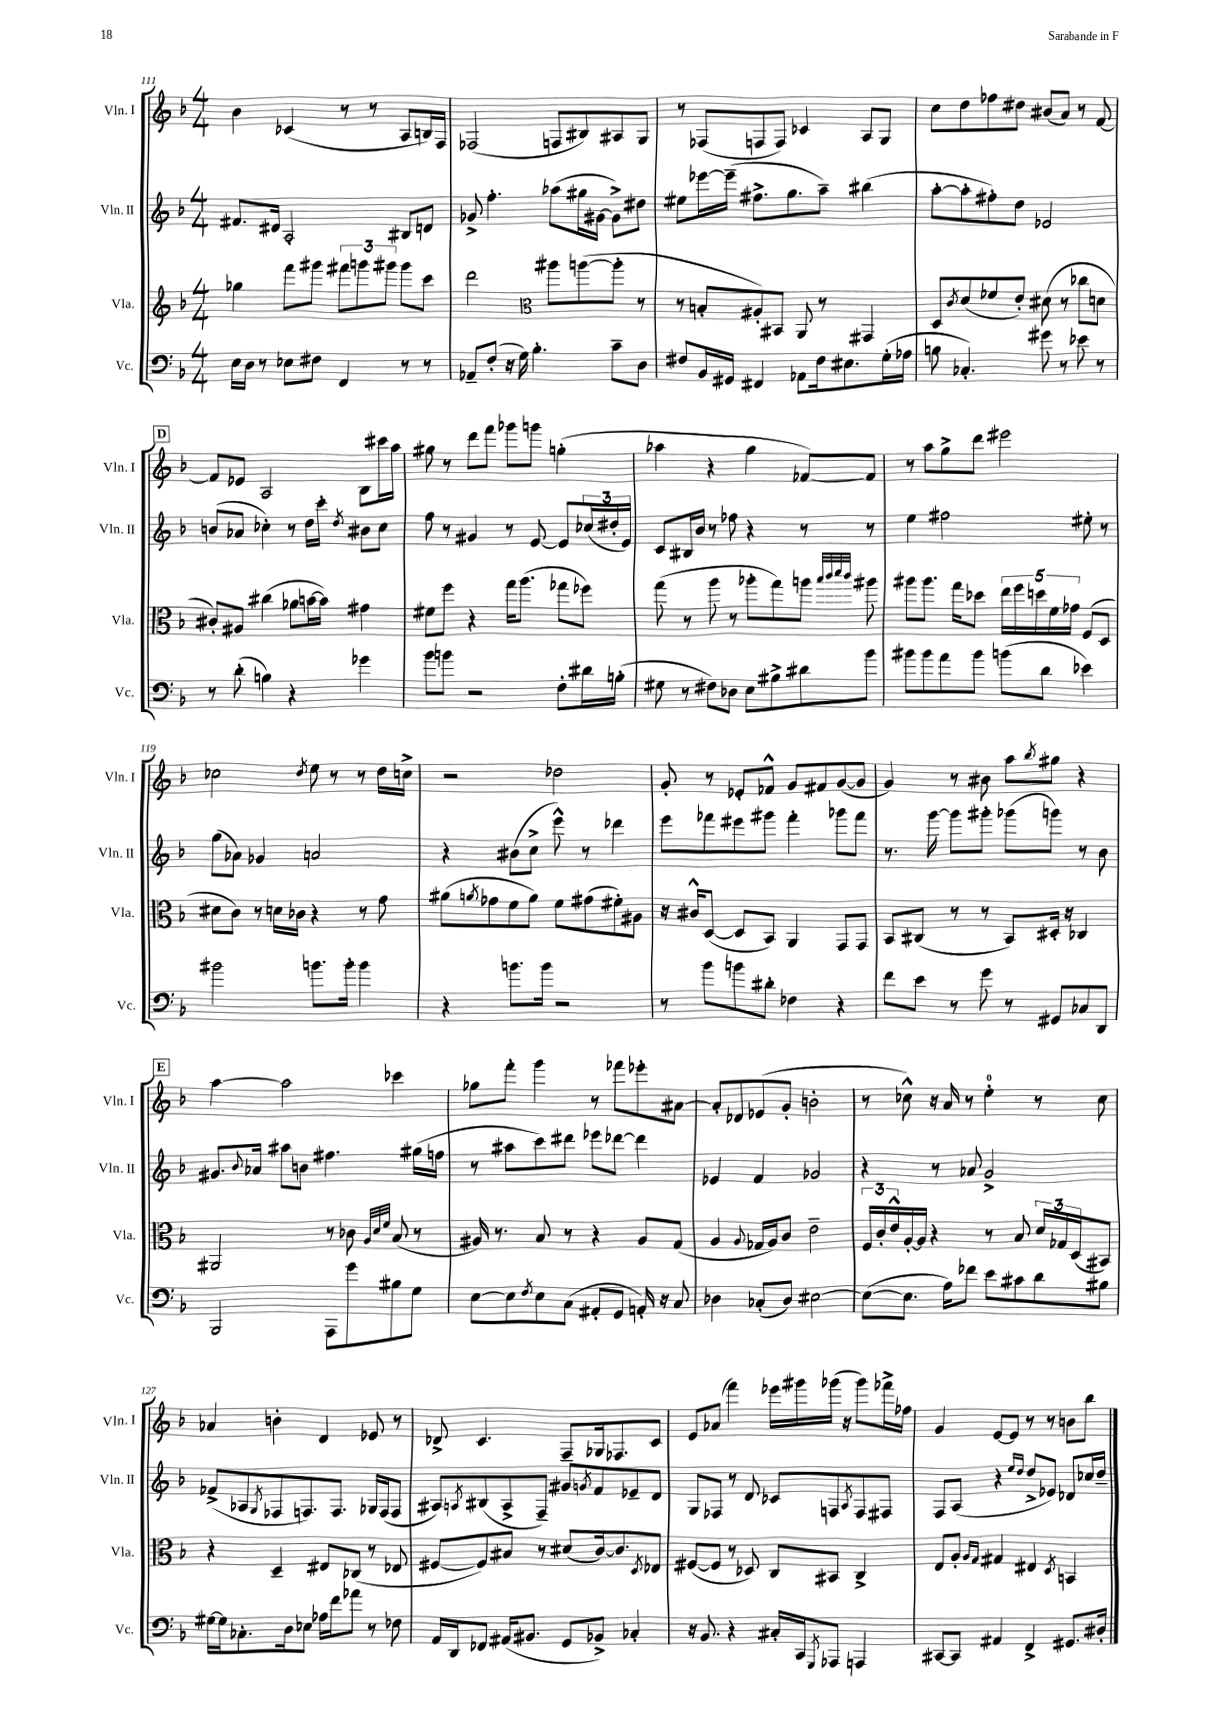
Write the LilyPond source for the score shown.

<<
\new StaffGroup <<
\new Staff = "s0" \with { instrumentName = "Vln. I" shortInstrumentName = "Vln. I" } {
    \clef treble \key f \major \numericTimeSignature \time 4/4
    bes'4 ces'4( r8 r8 a8 b16) f16 |
    fes2( f8 bis8) ais8 g8 |
    r8 fes8( f8 f8) ces'4 a8 g8 |
    c''8 d''8 fes''8 dis''8 bis'8( a'8) r8 f'8~ |
    \mark \markup { \box "D" } f'8 ees'8 a2 bes8 cis'''16 a''16 |
    gis''8 r8 d'''8 f'''8 ges'''8 g'''8 g''4-.( |
    aes''4 r4 g''4 fes'8~) fes'8 |
    r8 a''8 g''8-> d'''8 eis'''2 |
    ces''2 \acciaccatura { d''8 } e''8 r8 r8 d''16 c''16-> |
    r2 des''2 |
    g'8-. r8 ees'8-. fes'8-^ g'8 fis'8 g'8~( g'8 |
    g'4) r8 bis'8 a''8 \acciaccatura { bes''8 } gis''8 r4 |
    \mark \markup { \box "E" } a''4~ a''2 ces'''4 |
    ges''8 f'''8-. g'''4 r8 fes'''8 ees'''8-. ais'8~ |
    ais'8-. des'8 ees'8( g'8-. b'2-. |
    r8 ces''8-^) r16 a'16 r8 e''4-0-. r8 ces''8 |
    aes'4 b'4-. d'4 ees'8 r8 |
    des'8-> c'4. f8-- ges16 fes8. c'8 |
    e'8 aes'8( f'''4) ees'''16 gis'''16 ges'''16( r16 ges'''8) fes'''16-> fes''16 |
    g'4 e'8~ e'8 r8 r8 b'8 bes''8 \bar "|." |
}
\new Staff = "s1" \with { instrumentName = "Vln. II" shortInstrumentName = "Vln. II" } {
    \clef treble \key f \major \numericTimeSignature \time 4/4
    fis'8. dis'16 a2-. bis8 d'8 |
    ges'8-> f''4.-. aes''8( gis''16 gis'16~ gis'8->) dis''8 |
    eis''8 ees'''16~ ees'''16--( fis''8.-> g''8. a''8--) bis''4( |
    a''8~-. a''8-. fis''8-.) d''8 ees'2 |
    \mark \markup { \box "D" } b'8( aes'8 ces''4-.) r8 d''16 c'''16-. \acciaccatura { d''8 } bis'8 ces''8 |
    f''8 r8 gis'4 r8 e'8~ e'8 \tuplet 3/2 { ces''16( dis''16-. e'16) } |
    c'8 bis16 bes'16 r8 fes''8 r4 r8 r8 |
    e''4 fis''2 eis''8-. r8 |
    g''8( aes'8) ges'4 a'2 |
    r4 bis'8( c''8-> e'''8-^) r8 des'''4 |
    e'''8 fes'''8 eis'''8 gis'''8 fes'''4-. ges'''8 fes'''8 |
    r8. g'''16~ g'''8 gis'''8-. ges'''8( g'''8) r8 bes'8 |
    \mark \markup { \box "E" } gis'8. \appoggiatura { bes'8 } aes'16 ais''8 b'8 fis''4. gis''16( f''16 |
    r8 ais''8 c'''8) dis'''8 ees'''8 des'''8~ des'''4 |
    ees'4 f'4 ges'2 |
    r4 r8 aes'8 g'2-> |
    fes'8->( aes8 \acciaccatura { g8 } fes8 f8.) f8. ges16 f16( f8 |
    ais8) \acciaccatura { a8 } bis8( a8-> f8--) gis'8 \acciaccatura { g'8 } f'8 ees'8-- d'8 |
    g8 fes8 r8 d'8 ces'8 f8 \acciaccatura { a8 } f8 fis8 |
    f8 a8( r4 \grace { e''16 d''16 } d''8-> ees'8) des'8 ces''16 d''16-- \bar "|." |
}
\new Staff = "s2" \with { instrumentName = "Vla." shortInstrumentName = "Vla." } {
    \clef treble \key f \major \numericTimeSignature \time 4/4
    ges''4 f'''8 gis'''8 \tuplet 3/2 { fis'''8 g'''8 gis'''8 } gis'''8 c'''8 |
    d'''2 \clef alto ais''8 a''8~( a''8-. r8 |
    r8 b8-. ais8-.) bis,8 a,8 r8 gis,4 |
    d8 \acciaccatura { c'8 } d'8( fes'8 e'8-.) dis'8( r8 ces''8 d'8 |
    \mark \markup { \box "D" } cis'8-.) ais8 cis''4( aes'8 b'16~ b'16) gis'4 |
    fis'8 f''8 r4 g''16 a''8.( ges''8 fes''8) |
    g''8( r8 a''8 r8 aes''8-. g''8) a''8 \grace { bes''32 c'''32 d'''32 c'''32 } ais''8 |
    ais''8 ais''8. g''16 des''8 \tuplet 5/4 { e''16 f''16 d''16 f'16 ges'16 } f8( d8 |
    dis'8 c'8) r8 d'16 ces'16 r4 r8 g'8 |
    ais'8( \acciaccatura { a'8 } ges'8 f'8 a'8) f'8 gis'8( fis'8-.) ais8 |
    r16 cis'16-^ d8~( d8 bes,8) a,4 g,8 g,8 |
    bes,8 cis8( r8 r8 bes,8) dis16-. r16 ces4 |
    \mark \markup { \box "E" } ais,2 r8 ces'8 \grace { a32 d'32 f'32 } bes8( r8 |
    ais16) r8. bes8 r8 r4 ais8 g8( |
    a4 \appoggiatura { a8 } ges16 a16) c'8 e'2-- |
    \tuplet 3/2 { f16 c'16-. e'16-^ } a16~-. a16 r4 r8 bes8 \tuplet 3/2 { d'16 ges16 d16( } bis,8) |
    r4 d4-- eis8 ces8( r8 ees8 |
    fis8~ fis8) bis8 r8 dis'8( c'16~) c'8. \acciaccatura { d8 } ees8 |
    fis8~( fis8 r8 des8) c8 bis,8 c4-> |
    e8 a8-. \grace { a16 g16 } gis4 eis4 \acciaccatura { d8 } b,4 \bar "|." |
}
\new Staff = "s3" \with { instrumentName = "Vc." shortInstrumentName = "Vc." } {
    \clef bass \key f \major \numericTimeSignature \time 4/4
    e16 d16 r8 ees8 fis8 f,4 r8 r8 |
    aes,8-- f8-.( r16 g16) bes4.-. c'8-- d8 |
    fis8 bes,16 gis,16 fis,4 aes,8 fis16 eis8. g16-.( aes16 |
    b8 ces4.-.) gis'8 r8 ees'8 r8 |
    \mark \markup { \box "D" } r8 d'8-.( b4) r4 ges'4 |
    bes'8 b'8 r2 f8-. dis'16 b16-.( |
    gis8 r8 fis8) des8 e8 bis8-> dis'8 bes'8 |
    bis'8 bis'8 a'8 bis'8 b'8( d'8 ees'4) |
    bis'2 b'8. b'16-. b'4 |
    r4 b'8. b'16 r2 |
    r8 bes'8 b'8 dis'8-. fes4 r4 |
    f'8 e'8 r8 g'8 r8 gis,8 ces8 d,8 |
    \mark \markup { \box "E" } bes,,2 a,,8 g'8 bis8 g8 |
    e8~ e8 \acciaccatura { f8 } e8 c8( ais,8-. g,8 a,16-.) r16 c8 |
    des4 ces8-.( des8) eis2~ |
    eis8~( eis8. a16) fes'8 e'8 cis'8 d'8 bis8 |
    gis16~ gis16 ces8.-. d16 ees8 aes16 f'16 aes'8 r8 fes8 |
    a,16 d,16 fes,8 ais,16( bis,8. g,8 bes,8->) ces4-. |
    r16 bes,8. r4 cis16-. c,16 \acciaccatura { g,,8 } aes,,8 a,,4 |
    cis,8~ cis,8 ais,4 f,4-> gis,8. dis16-. \bar "|." |
}
>>
>>
\layout { \context { \Score currentBarNumber = #111 } }
